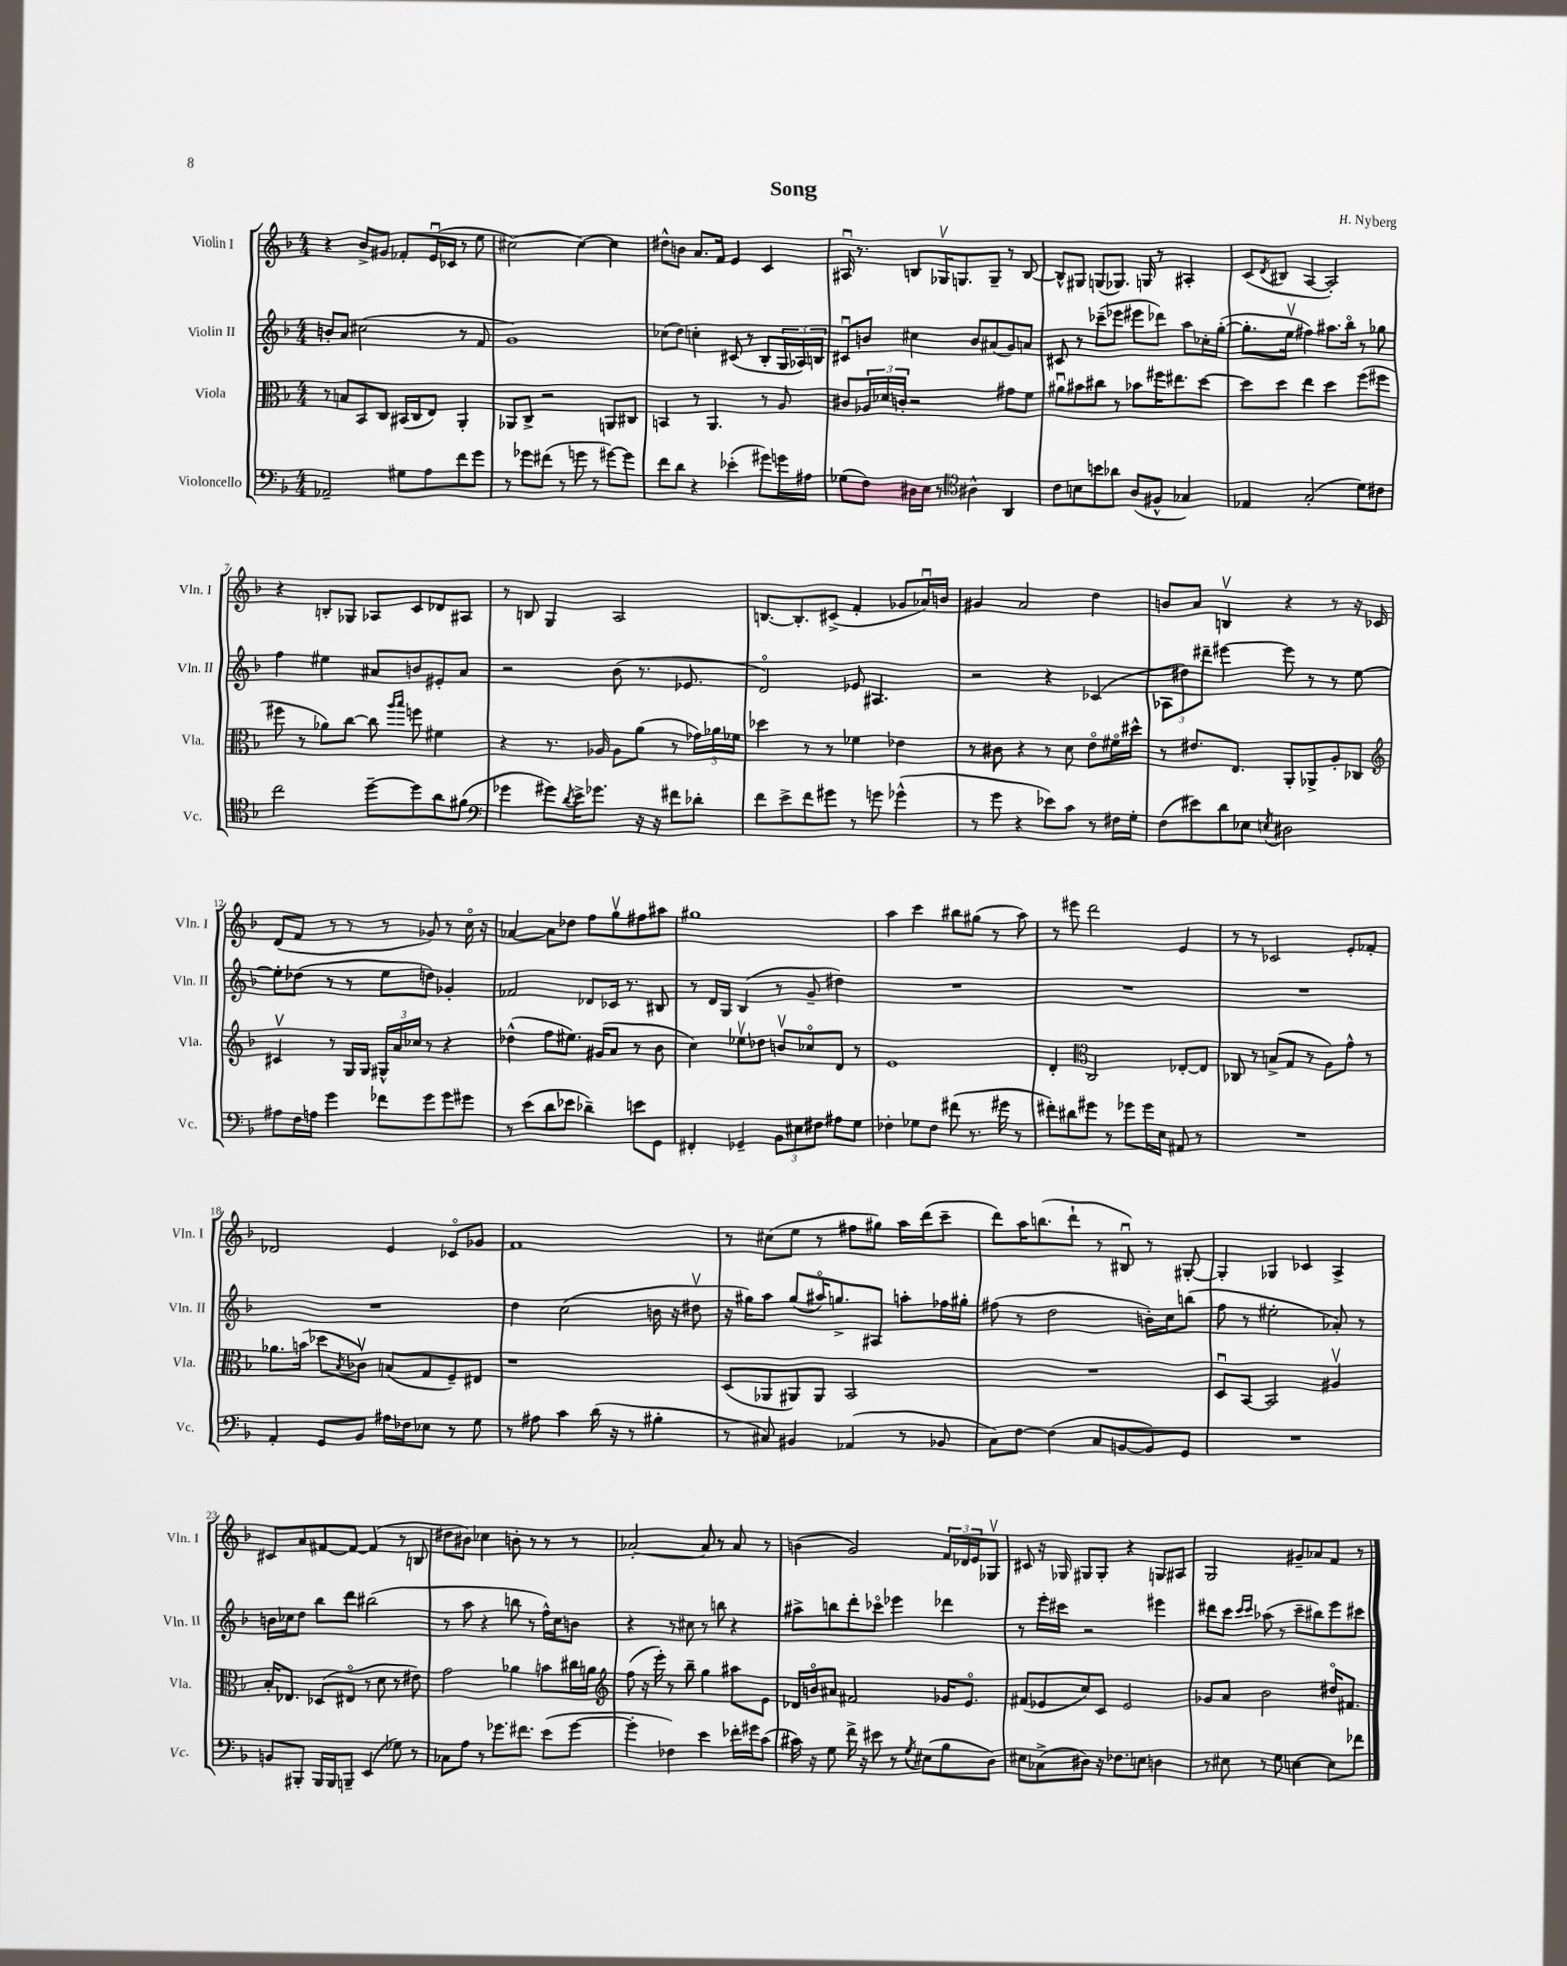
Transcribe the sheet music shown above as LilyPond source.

\header { title = "Song" composer = "H. Nyberg" }
<<
\new StaffGroup <<
\new Staff = "s0" \with { instrumentName = "Violin I" shortInstrumentName = "Vln. I" } {
    \clef treble \key f \major \numericTimeSignature \time 4/4
    r4 bes'8-> gis'8 fes'8-. e'16\downbow( ces'16 r8 e''8 |
    cis''2~) cis''4~ cis''4 |
    dis''8-^ b'8 a'8. f'16 e'4 c'4 |
    ais16\downbow r8. b8 ges16\upbow g8. g8-- r8 b8~ |
    b8-^ gis8 g8( ges8.) g16 r8 ais4-. |
    c'8( \acciaccatura { d'8 } bis8 a4~ a2-.) |
    r4 b8-. ges8 aes8 c'8 des'8 ais8 |
    r8 b8 g4 a2 |
    b8.~ b8.-. cis'8->( f'4-. ges'8 aes'16\downbow) b'16 |
    gis'4 a'2 d''4 |
    b'8 a'8 b4\upbow r4 r8 r16 ces'16 |
    d'8( f'8 r8 r8 r8 ges'8) r8 c''16\flageolet r16 |
    aes'4~ aes'8 des''8 f''8 g''8\upbow fis''8 ais''8 |
    gis''1 |
    a''4 c'''4 bis''8 gis''8( r8 a''8) |
    r8 eis'''8 d'''2 e'4 |
    r8 r8 ces'2 e'8-. fes'8-. |
    des'2 e'4 ces'8\flageolet ges'8 |
    f'1 |
    r8 cis''8( e''8 r8 fis''8 gis''8) a''16 d'''16( c'''8-- |
    d'''8) a''16 b''8.( d'''8-! r8 bis8\downbow) r8 gis8~-. |
    gis4-. ges4 ces'4 a4-> |
    cis'8 a'8 fis'8~ fis'8~ fis'4( r8 b8 |
    dis''8 bis'8) ces''4 b'8-. r8 r8 r8 |
    aes'2~-. aes'8 r8 aes'8 r8 |
    b'4( g'2) \tuplet 3/2 { f'16 des'16 e'16 } ges8\upbow |
    cis'8 r16 ges16 gis8 gis8-. r4 g8 ais8 |
    g2 gis'8-- aes'8 f'8 r8 \bar "|." |
}
\new Staff = "s1" \with { instrumentName = "Violin II" shortInstrumentName = "Vln. II" } {
    \clef treble \key f \major \numericTimeSignature \time 4/4
    b'8-. a'8 cis''2( r8 f'8 |
    g'1) |
    ces''8( d''8) c''4-. cis'8( r8 bes8-. \tuplet 3/2 { g16 aes16) b16 } |
    cis'8\downbow b'8 cis''4 b'8 ais'8( g'8) a'8 |
    cis'8 r8 ces'''8--( ees'''8 eis'''8 des'''8) a''8 ces''16-. g''16~-.( |
    g''8.-. e''16\upbow fis''4) ais''8. bes''16\flageolet r8 ges''8 |
    f''4 eis''4 ais'8 b'8 eis'8-. ais'8 |
    r2 bes'8( r8. ees'8. |
    d'2\flageolet) ees'8 ais4. |
    r2 r4 ces'4( |
    \tuplet 3/2 { aes8 dis''8) dis'''8-- } eis'''4~ eis'''8 r8 r8 e''8~ |
    e''8-. des''8( r8 r8 e''8 d''8) ges'4-. |
    fes'2 des'8 ces'16 r8. bis8 |
    r8 d'16 g16 bes4( r8 g'8-- dis''4) |
    R1 |
    R1 |
    R1 |
    R1 |
    d''4 c''2( b'16 r16 dis''8\upbow |
    r16 gis''16) a''8 gis''8( ais''16\flageolet) g''8.-> ais8 a''8-. fes''16 gis''16-. |
    fis''8( r8 d''2 b'16-.) c''16 b''8( |
    f''8 r8 eis''2-. aes'8-.) r8 |
    b'16 ces''16 d''8 bes''8 d'''8 bis''2( |
    r8 a''8 r4 b''8 r8 f''16-^) c''16 b'8 |
    r4 r8 cis''8 r8 b''8 r4 |
    ais''8-> b''8 d'''8-. ces'''8\flageolet ees'''4 des'''4 |
    r8 e'''16-. cis'''16 r2 eis'''4 |
    dis'''8 c'''8 \grace { c'''16 c'''16 } aes''8( r8 c'''8-- bis''8) e'''8 cis'''8 \bar "|." |
}
\new Staff = "s2" \with { instrumentName = "Viola" shortInstrumentName = "Vla." } {
    \clef alto \key f \major \numericTimeSignature \time 4/4
    r8 b8 bes,8 c8 bis,16( c16 e8) a,4-. |
    aes,8 c8-> r2 a,8 cis8 |
    b,4 r8 a,4. r8 a8 |
    cis'8 \tuplet 3/2 { aes16 des'16 c'16-. } r2 gis'8 f'8 |
    ais'8\downbow bis'8 cis''8 r8 bes'8 fis''16 eis''8. d''8~ |
    d''8 d''8 e''4 d''4 f''8( fis''8 |
    fis''8 r8 aes'8) c''8~ c''8 \grace { a''16 bes''16 } f''8 fis'4 |
    r4 r8. aes16 aes8 a'8( r8 \tuplet 3/2 { ges'16) aes'16 fes'16 } |
    des''4 r8 r8 fes'4 ees'4 |
    r8 cis'8 r4 r8 d'8 e'8\flageolet fis'16\flageolet dis''16-^ |
    r8 eis'8. e8. a,8-. aes,8-> a8-. ces8 |
    \clef treble cis'4\upbow r8 g16 g16 \tuplet 3/2 { gis16-^ a'16 ces''16 } r8 r4 |
    des''4-^( f''8 eis''8.) gis'16( a'8 r8 bes'8 |
    c''4) ees''8\upbow des''8 b'8\upbow ces''8\flageolet d'8 r8 |
    e'1 |
    d'4-. \clef alto c2 ees8~-. ees8 |
    ces8 r8 b8->( g8 r8 a8) g'8-^ r8 |
    aes'8. b'16( des''8 \acciaccatura { bes8 } ces'8\upbow) b8( g8 f8--) eis8 |
    r1 |
    d8( aes,8 ais,8) ais,8 bes,2 |
    R1 |
    d8\downbow bes,8~ bes,2 ais4\upbow |
    bes16-. ees8. des8( eis8\flageolet r8 d'8 r8 eis'8) |
    g'2 aes'4 b'8 cis''16 a'16 |
    \clef treble f''8( r16 e'''16-.) r8 bes''8-- g''4 ais''8 e'8 |
    des'16 b'16\flageolet ais'8 fis'2 ges'16 e'8.\flageolet |
    fis'8( ees'8 c''8) c'8 ees'2 |
    ges'8 a'8 bes'2 dis''16\flageolet fis'8. \bar "|." |
}
\new Staff = "s3" \with { instrumentName = "Violoncello" shortInstrumentName = "Vc." } {
    \clef bass \key f \major \numericTimeSignature \time 4/4
    aes,2-- gis8 a8 f'8 g'8 |
    r8 ges'8 fis'8( r8 g'8 r8 gis'8~) gis'8 |
    f'8 d'8 r4 ees'4-.( gis'8) g'16 ais16 |
    ges8( f8) dis16 e16 r8 \clef tenor ais4-^ a,4 |
    c'8 b8 b'8 aes'8 a8( fis8-^ ges4) |
    ees4 g2-.( d'8) cis'8 |
    c''2 d''8~-- d''8 a'8 fis'8( |
    \clef bass ges'4 gis'8) \acciaccatura { d'8 } e'16-> ges'8. r16 r16 fis'8 des'8-. |
    f'8 e'8-> f'8 gis'8 r8 g'8 ges'4-^( |
    r8 g'8 r4 ees'8) c'8 r8 fis16 g16-. |
    f8( eis'8) d'8 ees8 \acciaccatura { e8 } dis2 |
    ais8 f16 a16 g'4 fes'8 g'8 g'8 gis'8 |
    r8 e'8( d'8 ees'8 des'4--) e'8 g,8 |
    fis,4-. ges,4-- \tuplet 3/2 { bes,8 eis8 fis8 } ais8 g8 |
    fes4-. ges8 fes8 fis'8( r8. gis'16 r8 |
    fis'8-.) dis'8 gis'8 r8 ges'8 ges'16 e16 ais,8 r8 |
    R1 |
    a,4-. g,8 bes,8 ais16 fes16 ees8 r8 g8 |
    r8 ais8 c'4 d'16( r16 r8 bis4-. |
    r8 cis8) bis,4 aes,4( r8 bes,8 |
    c8) f8~ f4( c8 b,8~ b,8) g,8 |
    R1 |
    b,8 bis,,8-. bis,,16 bis,,16 b,,8-- e,4( ges8) r8 |
    ces8 a8 r8 ges'8. fis'8. e'8( ges'8~ |
    ges'4-. fes4) e'4 fes'16-. gis'16 c'8( |
    cis'16) r16 g8 f'16-> r16 eis'8 r8 \acciaccatura { g8 } eis8( bes8 d8) |
    eis8 ces8->( dis8) r16 fes8. e8 d4 |
    r8 eis8 r8 g8 e4~ e8 fes'8 \bar "|." |
}
>>
>>
